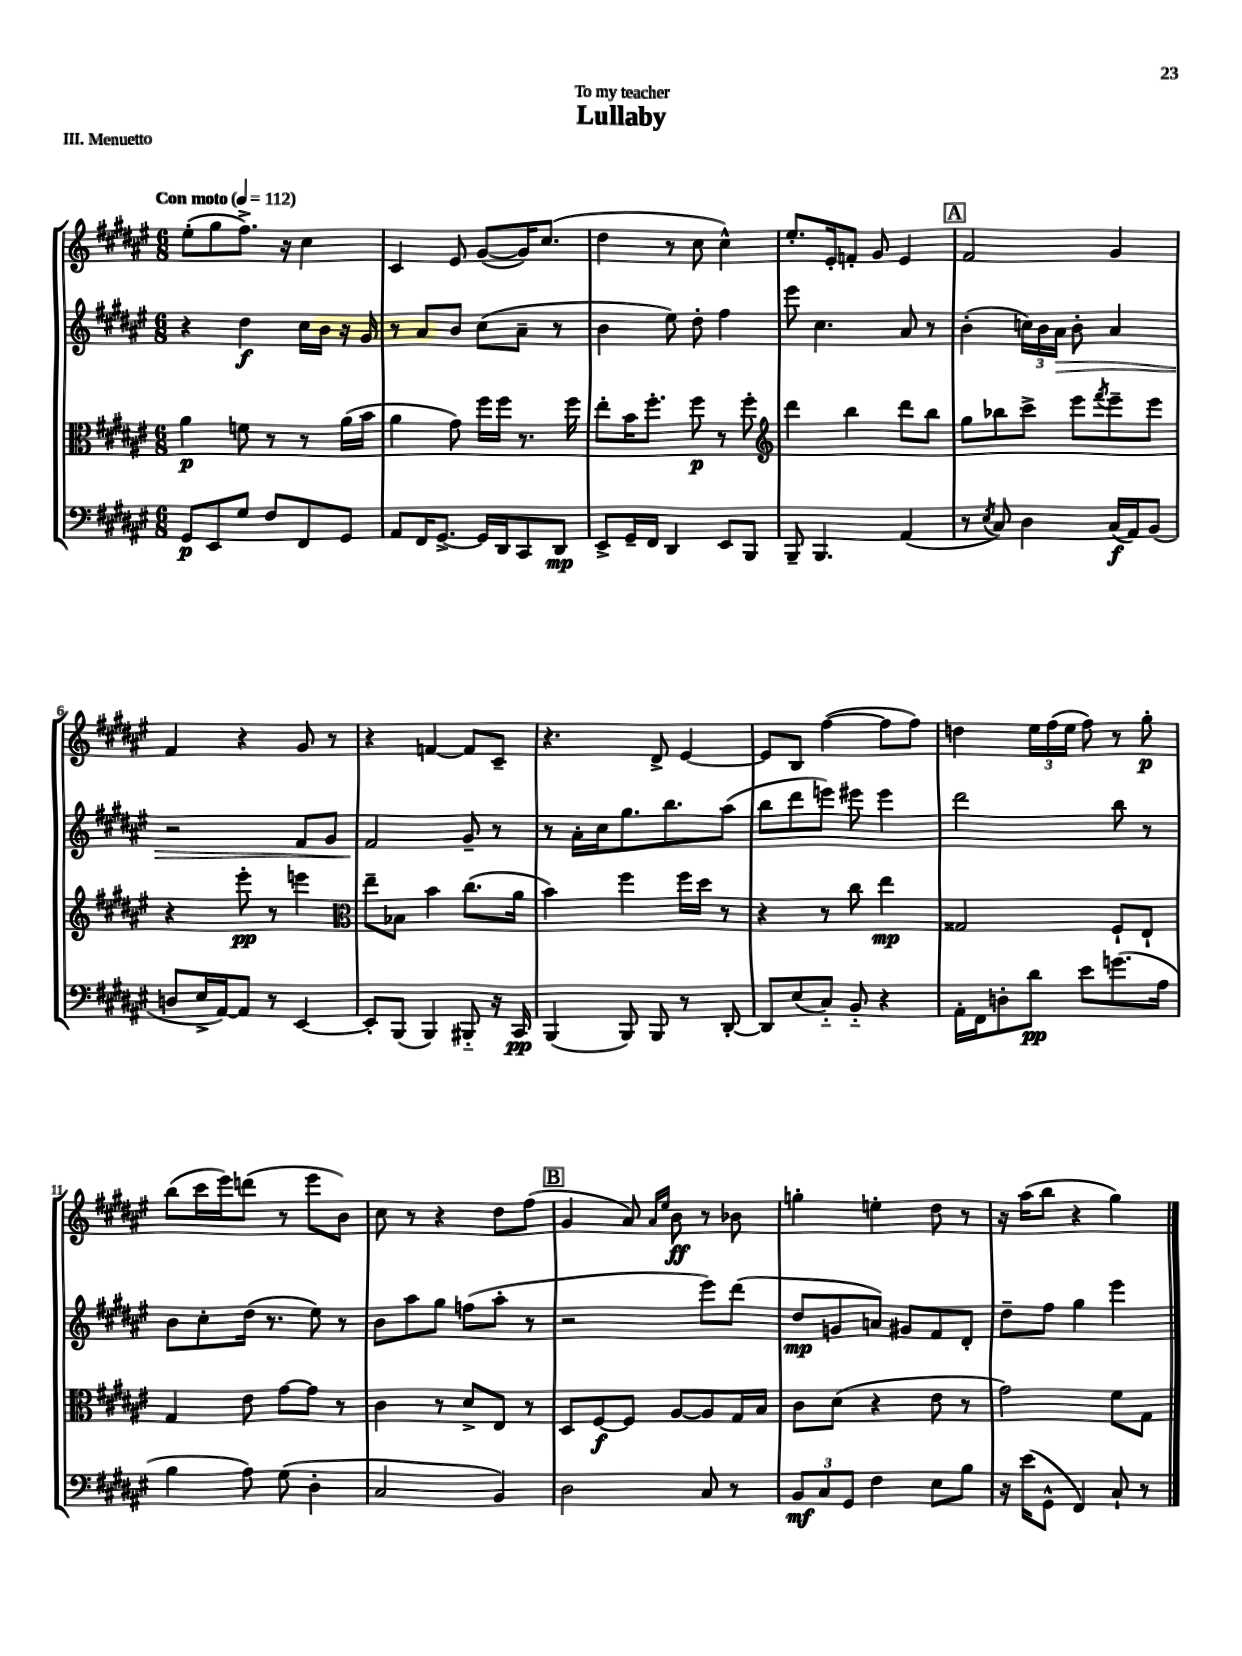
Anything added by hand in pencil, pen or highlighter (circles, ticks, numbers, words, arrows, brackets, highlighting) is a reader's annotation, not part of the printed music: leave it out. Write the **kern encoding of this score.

**kern	**kern	**kern	**kern
*staff4	*staff3	*staff2	*staff1
*clefF4	*clefC3	*clefG2	*clefG2
*k[f#c#g#d#a#e#]	*k[f#c#g#d#a#e#]	*k[f#c#g#d#a#e#]	*k[f#c#g#d#a#e#]
*M6/8	*M6/8	*M6/8	*M6/8
*MM112	*MM112	*MM112	*MM112
8GG#	4a#	4r	(8ee#'
8EE#	.	.	8gg#
8G#	8f	4dd#	8.ff#^)
8F#	8r	.	.
.	.	.	16r
8FF#	8r	16cc#	4cc#
.	.	16b	.
8GG#	(16a#	16r	.
.	16b	16g#	.
=	=	=	=
8AA#	4a#	8r	4c#
16FF#	.	8a#	.
[8.GG#^	.	.	.
.	8g#)	8b	8e#
16GG#]	16ff#	(8cc#	([8g#
16DD#	16ff#	.	.
8CC#	8.r	8a#~	16g#])
.	.	.	(8.cc#
8DD#	.	8r	.
.	16ff#	.	.
=	=	=	=
8EE#^	8ee#'	4b	4dd#
16GG#~	16b	.	.
16FF#	8.ff#'	.	.
4DD#	.	8ee#)	8r
.	8ff#	8dd#'	8cc#
8EE#	8r	4ff#	4cc#^^)
8BBB	8ff#'	.	.
=	=	=	=
*	*clefG2	*	*
8BBB~	4ddd#	8eee#	8.ee#'
4.BBB	.	4.cc#	.
.	.	.	16e#'
.	4bb	.	8f'
.	.	.	8g#
(4AA#	8ddd#	8a#	4e#
.	8bb	8r	.
=	=	=	=
8r	8gg#	(4b'	2f#
8qE#	.	.	.
8C#)	8bb-	.	.
4D#	8ccc#^	24cc)	.
.	.	24b	.
.	.	24a#	.
.	8eee#	8b'	.
.	8qfff#	.	.
(16C#	8eee#~	4a#	4g#
16AA#)	.	.	.
(8BB	8eee#	.	.
=	=	=	=
8D	4r	2r	4f#
16E#^	.	.	.
[16AA#)	.	.	.
8AA#]	8eee#'	.	4r
8r	8r	.	.
[4EE#	4eee	8f#	8g#
.	.	8g#	8r
=	=	=	=
*	*clefC3	*	*
8EE#']	8ee#~	2f#	4r
(8BBB	8B-	.	.
4BBB)	4b	.	[4f
8BBB#'~	(8.cc#	8g#~	8f]
16r	.	8r	8c#~
16CC#	16a#	.	.
=	=	=	=
(4BBB	4b)	8r	4.r
.	.	16a#'	.
.	.	16cc#	.
8BBB)	4ff#	8.gg#	.
8BBB	.	.	8d#^
.	.	8.bb	.
8r	16ff#	.	[4e#
.	16dd#	.	.
[8DD#'	8r	(8aa#	.
=	=	=	=
8DD#]	4r	8bb	8e#]
(8E#	.	8ddd#	8B
8C#'~)	8r	8eee)	([4ff#
8BB'~	8cc#	8eee#	.
4r	4ee#	4eee#	8ff#]
.	.	.	8ff#)
=	=	=	=
16AA#'	2G##	2ddd#	4dd
16FF#	.	.	.
8D'	.	.	.
8d#	.	.	24ee#
.	.	.	(24ff#
.	.	.	24ee#
8e#	.	.	8ff#)
(8.g	8F#`	8bb	8r
.	8E#`	8r	8gg#'
16A#	.	.	.
=	=	=	=
4B	4G#	8b	(8bb
.	.	8cc#'	16ccc#
.	.	.	16eee#)
8A#)	8e#	(16dd#	(8ddd
.	.	8.r	.
(8G#	[8g#	.	8r
4D#'	8g#]	8ee#)	8eee#
.	8r	8r	8b)
=	=	=	=
2C#	4c#	8b	8cc#
.	.	8aa#	8r
.	8r	8gg#	4r
.	8d#^	(8ff	.
4BB)	8E#	8aa#'	8dd#
.	8r	8r	(8ff#
=	=	=	=
2D#	8D#	2r	4g#
.	[8F#	.	.
.	8F#]	.	8a#)
.	.	.	16qqa#
.	.	.	16qqee#
.	[8A#	.	8b
8C#	8A#]	8eee#)	8r
8r	16G#	(8ddd#	8b-
.	16B	.	.
=	=	=	=
12BB	8c#	8dd#	4gg'
12C#	.	.	.
.	(8d#	8g	.
12GG#	.	.	.
4F#	4r	8a)	4ee'
.	.	8g#	.
8E#	8e#	8f#	8dd#
8B	8r	8d#'	8r
=	=	=	=
16r	2g#)	8dd#~	16r
(16e#	.	.	(16aa#
8GG#^^	.	8ff#	8bb
4FF#)	.	4gg#	4r
8C#`	8f#	4eee#	4gg#)
8r	8G#	.	.
==	==	==	==
*-	*-	*-	*-
